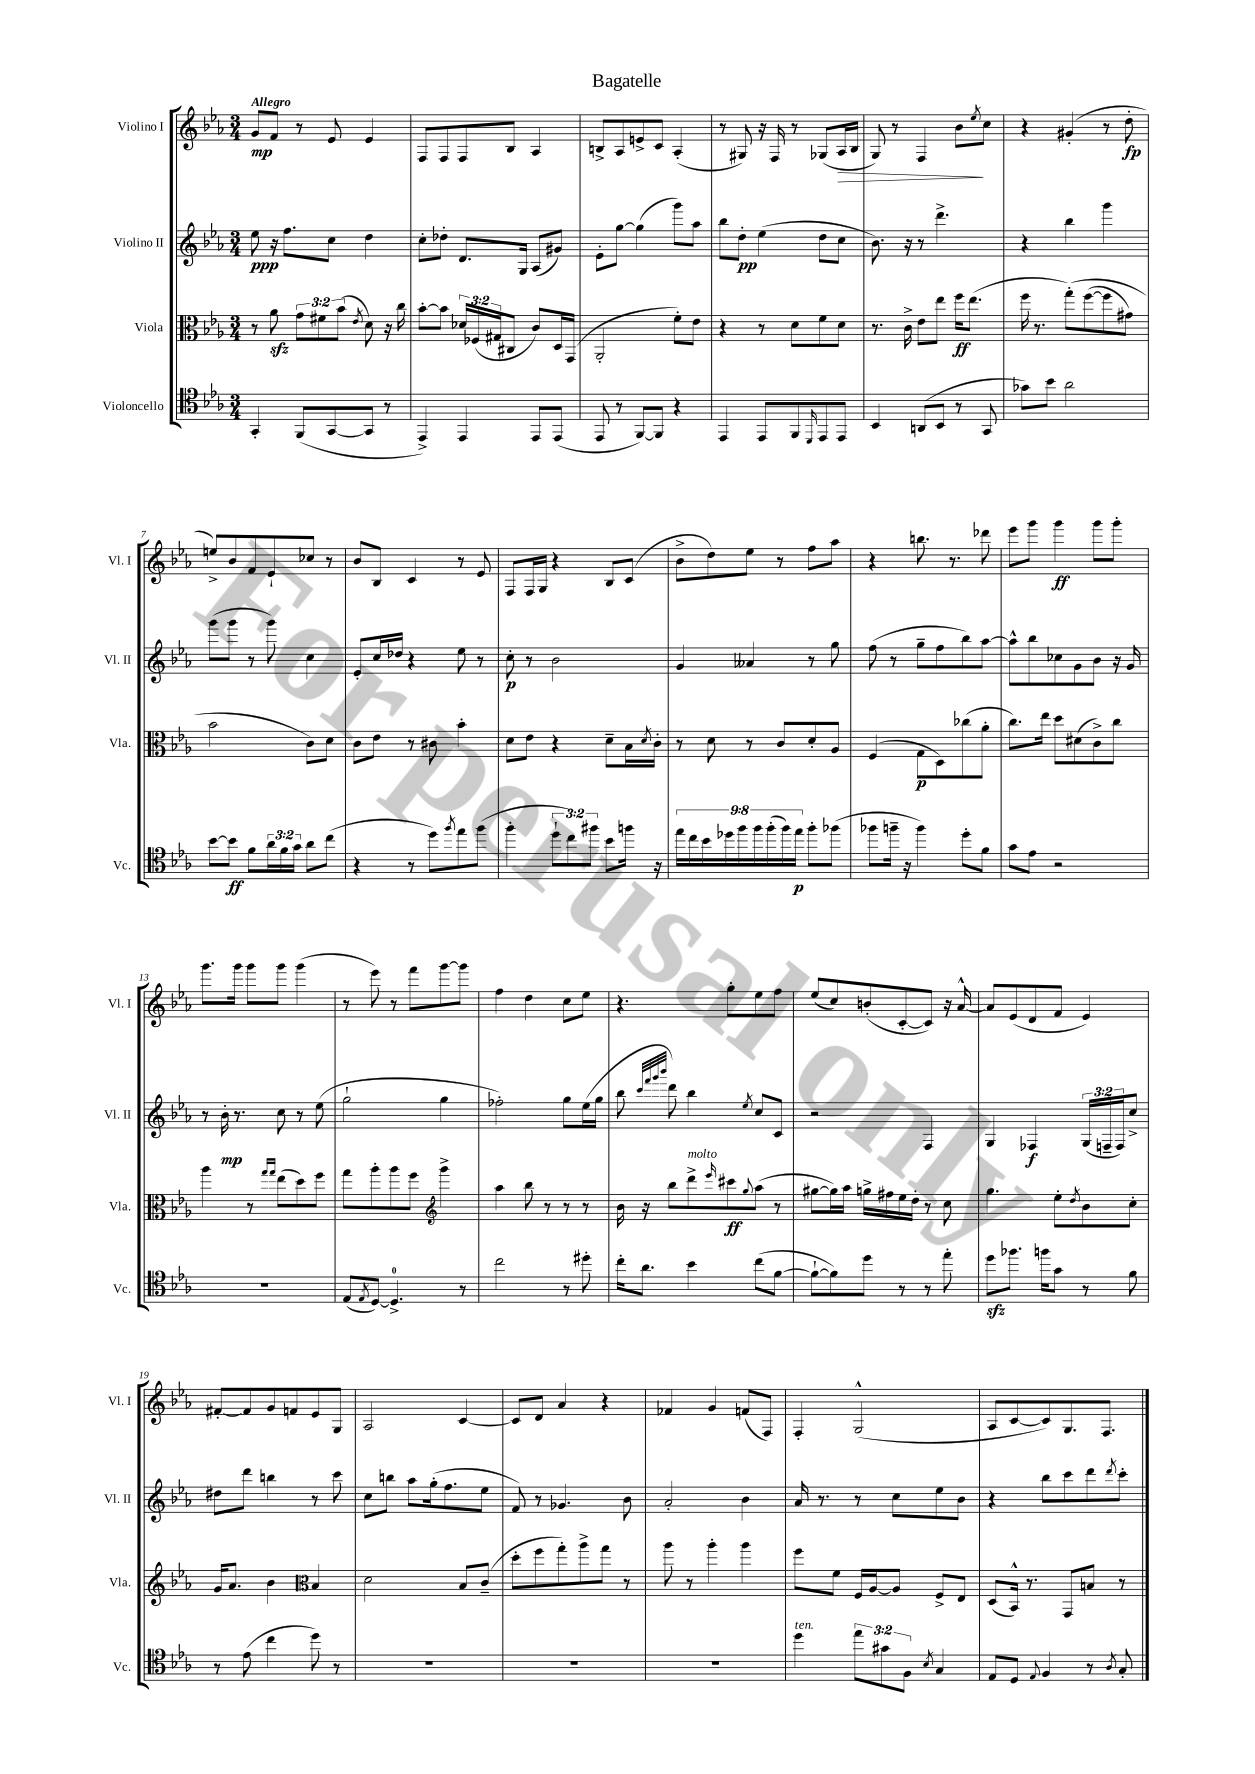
\header { title = "Bagatelle" }
<<
\new StaffGroup <<
\new Staff = "s0" \with { instrumentName = "Violino I" shortInstrumentName = "Vl. I" } {
    \clef treble \key ees \major \numericTimeSignature \time 3/4 \tempo "Allegro"
    g'8\mp f'8 r8 ees'8 ees'4 |
    f8 f8 f8 bes8 aes4 |
    b8-> aes8 e'8-> c'8 aes4-.( |
    r8 gis8) r16 f16 r8 ges8( aes16\> bes16 |
    g8) r8 f4 bes'8\! \acciaccatura { ees''8 } c''8 |
    r4 gis'4-.( r8 d''8-.\fp |
    e''8->) bes'8 f'8 ees'8-! ces''8 r8 |
    bes'8 bes8 c'4 r8 ees'8 |
    f8 f16 g16 r4 bes8 c'8( |
    bes'8-> d''8) ees''8 r8 f''8 aes''8 |
    r4 b''8. r8. des'''8 |
    ees'''8 g'''8 g'''4\ff g'''8 g'''8-. |
    g'''8. g'''16 g'''8 g'''8 g'''4( |
    r8 ees'''8) r8 f'''8 g'''8~ g'''8 |
    f''4 d''4 c''8 ees''8 |
    r4. g''8-. ees''8 f''8 |
    ees''8( c''8) b'8-.( c'8~-. c'8) r16 aes'16~-^ |
    aes'8 ees'8( d'8 f'8 ees'4) |
    fis'8~-. fis'8 g'8 f'8 ees'8 g8 |
    aes2 c'4~ |
    c'8 d'8 aes'4 r4 |
    fes'4 g'4 f'8( f8) |
    f4-. g2-^( |
    aes8 c'8~ c'8) g8. f8. \bar "|." |
}
\new Staff = "s1" \with { instrumentName = "Violino II" shortInstrumentName = "Vl. II" } {
    \clef treble \key ees \major \numericTimeSignature \time 3/4 \override Staff.TupletNumber.text = #tuplet-number::calc-fraction-text
    ees''8\ppp r16 f''8. c''8 d''4 |
    c''8-. des''8-. d'8. g16 aes8( gis'8) |
    ees'8-. g''8~ g''4( g'''8) aes''8 |
    bes''8 d''8-.\pp ees''4( d''8 c''8 |
    bes'8.) r16 r8 d'''4.-> |
    r4 bes''4 g'''4 |
    g'''8( g'''8 r8 g'''8) c''4 |
    ees'8-. c''16 des''16 r4 ees''8 r8 |
    c''8-.\p r8 bes'2 |
    g'4 aeses'4 r8 g''8 |
    f''8( r8 g''8-- f''8 bes''8) aes''8~ |
    aes''8-^ bes''8 ces''8 g'8 bes'8 r16 g'16 |
    r8 bes'16-.\mp r8. c''8 r8 ees''8( |
    g''2-! g''4 |
    fes''2-.) g''8 ees''16( g''16 |
    bes''8 \grace { c'''32 f'''32 g'''32 bes'''32 } d'''8) bes''4 \acciaccatura { ees''8 } c''8 c'8 |
    r2 f4 |
    g4 fes4\f \tuplet 3/2 { g16( f16-- f16) } c''8-> |
    dis''8 d'''8 b''4 r8 c'''8 |
    c''8 b''8 aes''8 g''16-.( f''8. ees''8 |
    f'8) r8 ges'4. bes'8 |
    aes'2-. bes'4 |
    aes'16 r8. r8 c''8 ees''8 bes'8 |
    r4 bes''8 c'''8 d'''8 \acciaccatura { d'''8 } c'''8-. \bar "|." |
}
\new Staff = "s2" \with { instrumentName = "Viola" shortInstrumentName = "Vla." } {
    \clef alto \key ees \major \numericTimeSignature \time 3/4 \override Staff.TupletNumber.text = #tuplet-number::calc-fraction-text
    r8 aes'8\sfz \tuplet 3/2 { g'8 fis'8 bes'8( } \acciaccatura { ees'8 } d'8) r16 c''16 |
    bes'8~-. bes'8 \tuplet 3/2 { des'16 fes16( gis16 } cis8 c'8) d16 g,16( |
    aes,2-. f'8-.) ees'8 |
    r4 r8 d'8 f'8 d'8 |
    r8. c'16-> ees'8 ees''8 f''16\ff ees''8.( |
    f''16 r8. g''8-.)\( f''8~( f''8 gis'8) |
    bes'2 c'8\) d'8 |
    c'8 ees'8 r8 cis'8 bes'4-. |
    d'8 ees'8 r4 d'8-- bes16 \acciaccatura { d'8 } c'16-. |
    r8 d'8 r8 c'8 d'8-. aes8 |
    f4( g8\p d8) ces''8( aes'8-. |
    c''8.) ees''16 d''8 dis'8( c'8->) c''8 |
    aes''4 r8 \grace { g''16 g''16 } ees''8( d''8) f''8 |
    g''8 aes''8-. aes''8 f''8 \clef treble g'''4-> |
    aes''4 bes''8 r8 r8 r8 |
    bes'16 r16 bes''8 d'''8->^\markup { \italic "molto" } \grace { ees'''16 } cis'''8\ff \appoggiatura { g''8 } aes''8( r8 |
    gis''8~ gis''16) aes''16 g''16-> fis''16 ees''16 d''16-. r8 c''8 |
    g''4. ees''8-. \acciaccatura { d''8 } bes'8 c''8-. |
    g'16 aes'8. bes'4 \clef alto bes4 |
    d'2 bes8 c'8--( |
    d''8-. f''8 g''8-.) aes''8-> g''8 r8 |
    aes''8 r8 aes''4-. aes''4 |
    f''8 f'8 f16 aes16~ aes8 f8-> ees8 |
    d8( bes,16-^) r8. g,8 b8 r8 \bar "|." |
}
\new Staff = "s3" \with { instrumentName = "Violoncello" shortInstrumentName = "Vc." } {
    \clef tenor \key ees \major \numericTimeSignature \time 3/4 \override Staff.TupletNumber.text = #tuplet-number::calc-fraction-text
    g,4-. f,8( g,8~ g,8 r8 |
    ees,4->) ees,4 ees,8 ees,8( |
    ees,8 r8 f,8~) f,8 r4 |
    ees,4 ees,8 f,8 \grace { d,16 } ees,8 ees,8 |
    bes,4 a,8( bes,8 r8 g,8 |
    ges'8) bes'8 aes'2 |
    bes'8~ bes'8\ff f'8 \tuplet 3/2 { aes'16 f'16 g'16 } aes'8 c''8( |
    r4 r8 d''8) \acciaccatura { f''8 } ees''8 f''8( |
    f''4-. \tuplet 3/2 { d''8-! c''8) fis''8 } bes'8 f''16 r16 |
    \tuplet 9/8 { ees''16 c''16 bes'16 des''16 f''16 f''16 f''16-.( f''16) ees''16\p } f''8-. fes''8( |
    fes''8 f''16-- r16 f''4) d''8-. f'8 |
    g'8 ees'8 r2 |
    R2. |
    ees8( \acciaccatura { ees8 } d8~) d4.-0-> r8 |
    c''2 r8 dis''8-. |
    c''16-. aes'8. bes'4 c''8( f'8~ |
    f'8~-! f'8) d''8 r8 r8 ees''8-. |
    d''8\sfz fes''8. f''16 g'8 r8 f'8 |
    r8 ees'8( c''4 d''8) r8 |
    R2. |
    R2. |
    R2. |
    d''4^\markup { \italic "ten." } \tuplet 3/2 { ees''8 gis'8 f8 } \acciaccatura { bes8 } g4 |
    ees8 d8 \appoggiatura { ees8 } f4 r8 \acciaccatura { aes8 } g8-. \bar "|." |
}
>>
>>
